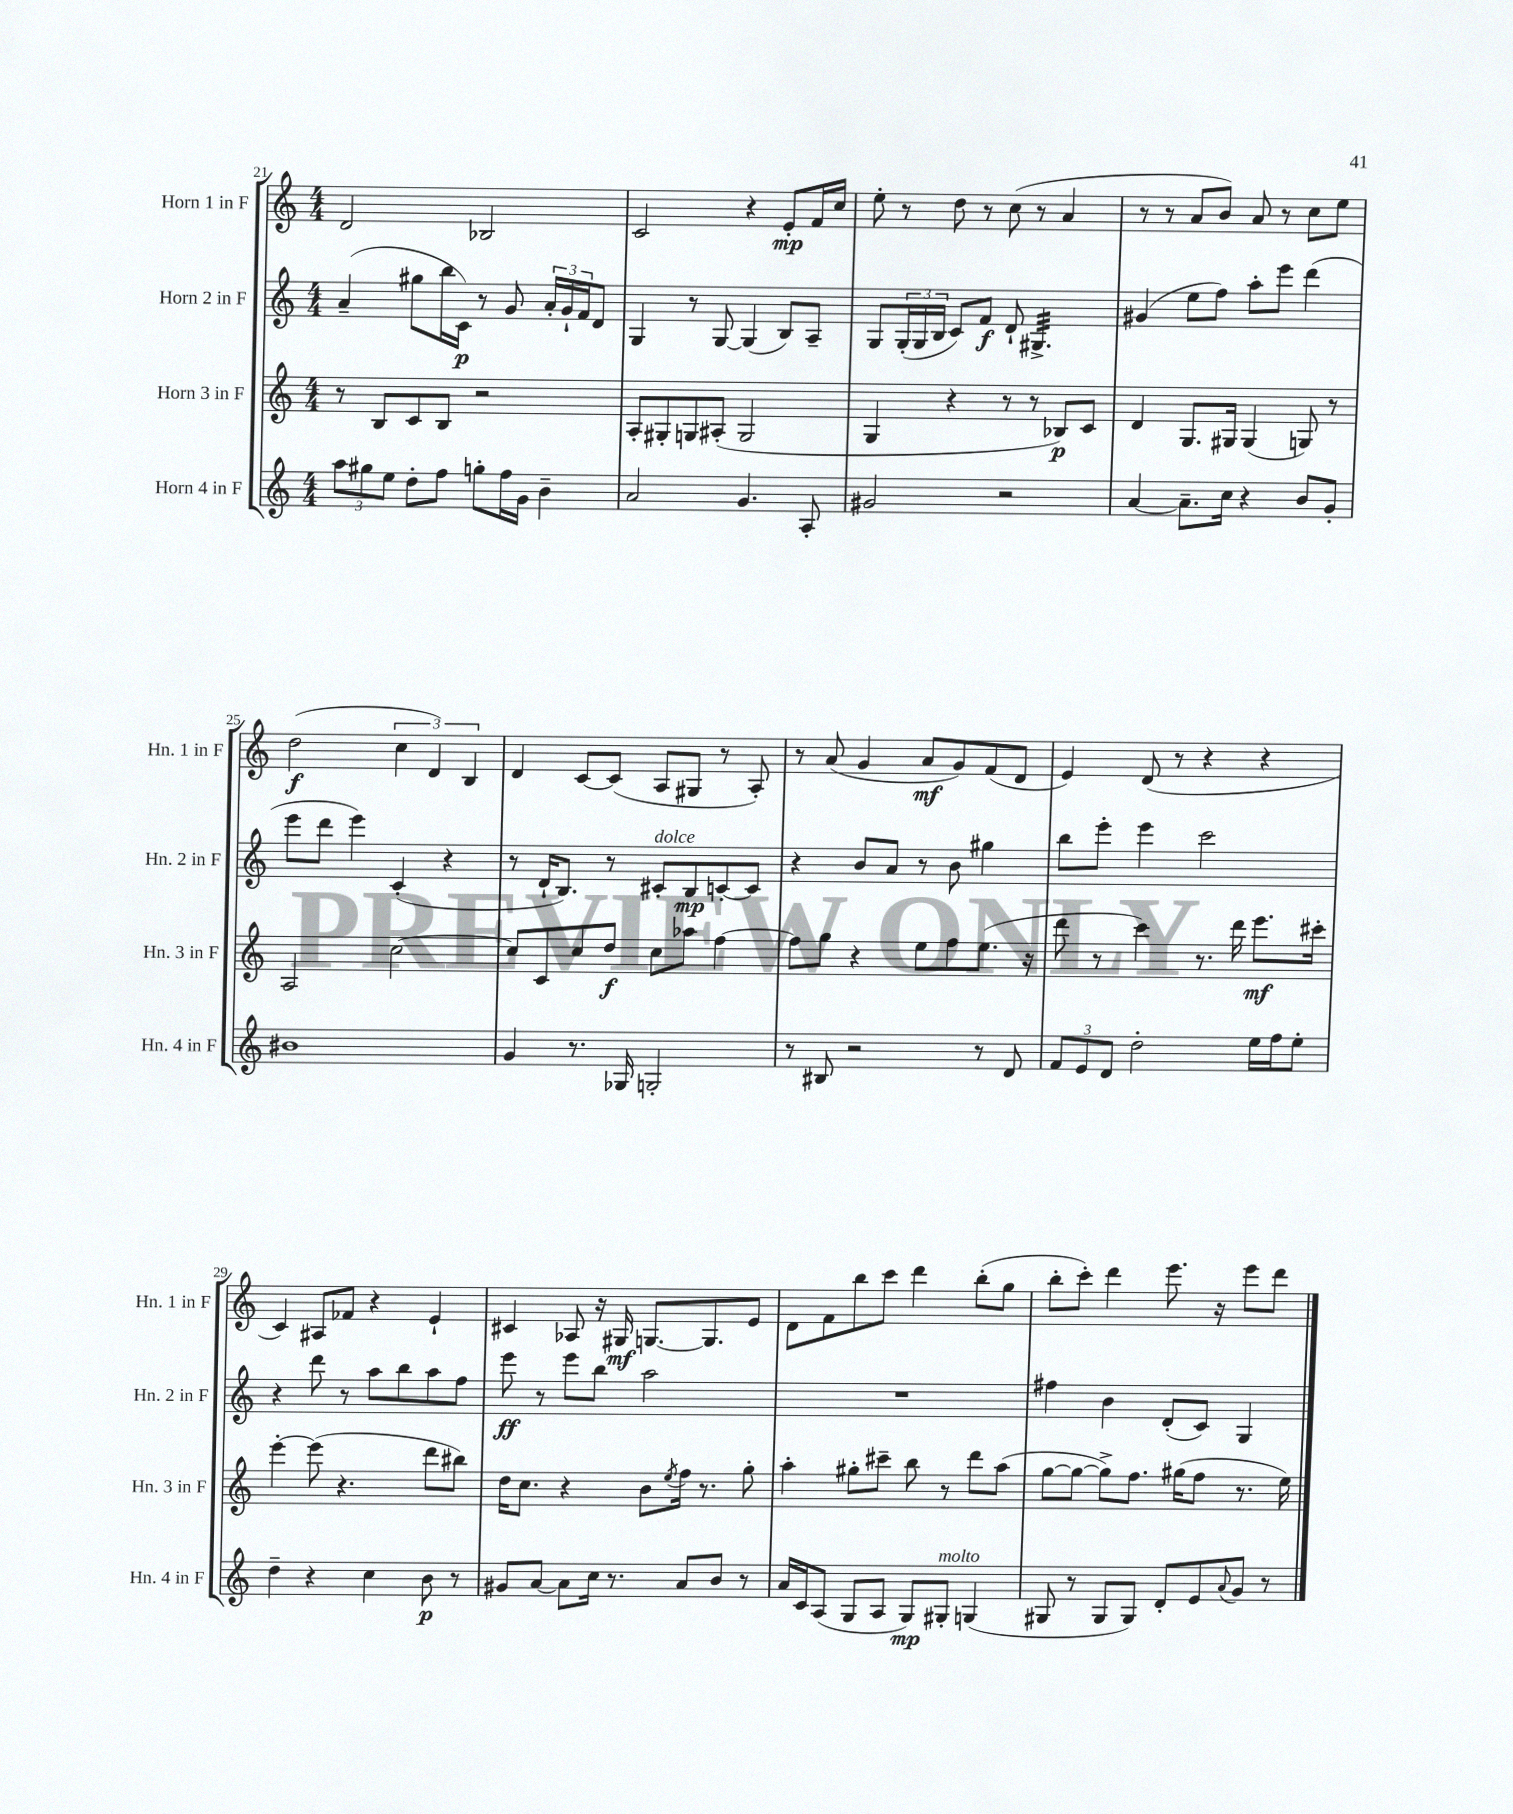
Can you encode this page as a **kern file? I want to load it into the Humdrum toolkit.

**kern	**kern	**kern	**kern
*staff4	*staff3	*staff2	*staff1
*clefG2	*clefG2	*clefG2	*clefG2
*k[]	*k[]	*k[]	*k[]
*M4/4	*M4/4	*M4/4	*M4/4
12aa\L	8r	(4a~/	2d/
12gg#\	.	.	.
.	8B/L	.	.
12ee\J	.	.	.
8dd'\L	8c/	8gg#\L	.
8ff\J	8B/J	16bb\L	.
.	.	16c\JJ)	.
8gg'\L	2r	8r	2B-/
16ff\L	.	8g/	.
16g\JJ	.	.	.
4b~\	.	24a'/LL	.
.	.	24g`/	.
.	.	24f/J	.
.	.	8d/J	.
=	=	=	=
2a/	8A'/L	4G/	2c/
.	8G#'/	.	.
.	8G/	8r	.
.	(8A#'/J	[8G/	.
4.g/	2G/	(4G/]	4r
.	.	8B/L)	8e'/L
8A'/	.	8A~/J	16f/L
.	.	.	16cc/JJ
=	=	=	=
2g#/	4G/	8G/L	8ee'\
.	.	(24G'/L	8r
.	.	24G/	.
.	.	24B/JJ	.
.	4r	8c/L)	8dd\
.	.	8f/J	8r
2r	8r	8d`/	(8cc\
.	8r	4.G#^/	8r
.	8B-/L)	.	4a/
.	8c/J	.	.
=	=	=	=
[4a/	4d/	(4g#/	8r
.	.	.	8r
8.a~\]L	8.G/L	8ee\L	8a/L
.	.	8ff\J)	8b/J)
16cc\Jk	16G#/Jk	.	.
4r	(4G#/	8aa'\L	8a/
.	.	8eee\J	8r
8b/L	8G/)	(4ddd\	8cc\L
8g'/J	8r	.	8ee\J
=	=	=	=
1b#	2A/	8eee\L	(2dd\
.	.	8ddd\J	.
.	.	4eee\)	.
.	[2cc\	(4c'/	6cc\
.	.	.	6d/)
.	.	4r	.
.	.	.	6B/
=	=	=	=
4g/	8cc/]L	8r	4d/
.	8c/	16d`/LK	.
.	.	8.B/J)	.
8.r	8cc/	.	[8c/L
.	8dd/J	8r	(8c/]J
16G-/	.	.	.
2G'/	8cc\L	8c#'/L	8A/L
.	8aa-\J	8B/	8G#/J
.	[4ff\	[8c'/	8r
.	.	8c/]J	8A'/)
=	=	=	=
8r	8ff\]L	4r	8r
8B#/	8gg\J	.	(8a/
2r	4r	8b/L	4g/
.	.	8a/J	.
.	8ee\L	8r	8a/L
.	8ff\	8b\	8g/)
8r	(8.ee\J	4gg#\	(8f/
8d/	.	.	8d/J
.	16r	.	.
=	=	=	=
12f/L	8ddd\	8bb\L	4e/)
12e/	.	.	.
.	8r	8eee'\J	.
12d/J	.	.	.
2dd'\	4ccc\)	4eee\	(8d/
.	.	.	8r
.	8.r	2ccc\	4r
.	16ddd\	.	.
16ee\LL	8.eee\L	.	4r
16ff\J	.	.	.
8ee'\J	.	.	.
.	16ccc#'\Jk	.	.
=	=	=	=
4dd~\	[4eee'\	4r	4c/)
4r	(8eee\]	8ddd\	8A#/L
.	4.r	8r	8f-/J
4cc\	.	8aa\L	4r
.	.	8bb\	.
8b\	8ddd\L	8aa\	4e`/
8r	8bb#\J)	8ff\J	.
=	=	=	=
8g#/L	16dd\LK	8eee\	4c#/
.	8.cc\J	.	.
[8a/J	.	8r	.
8a\]L	4r	8eee\L	8A-/
16cc\Jk	.	8bb\J	16r
8.r	.	.	16G#/
.	8b\L	2aa\	[8.G/L
.	8qee/	.	.
8a/L	16ff\Jk	.	.
.	8.r	.	8.G/]
8b/J	.	.	.
8r	8gg'\	.	8e/J
=	=	=	=
16a/LL	4aa'\	1r	8d\L
16c/J	.	.	.
(8A/J	.	.	8f\
8G/L	8gg#'\L	.	8bb\
8A/J	8ccc#~\J	.	8ccc\J
8G/L)	8bb\	.	4ddd\
8G#'/J	8r	.	.
(4G/	8ddd\L	.	(8bb'\L
.	(8aa\J	.	8gg\J
=	=	=	=
8G#/	[8gg\L	4ff#\	8bb'\L
8r	8gg\_J	.	8ccc'\J)
8G#/L	8gg^\]L)	4b\	4ddd\
8G#/J)	8.ff\J	.	.
8d'/L	.	(8d'/L	8.eee\
.	(16gg#\LK	.	.
8e/	8ff\J	8c/J)	.
.	.	.	16r
8qqa/	.	.	.
8g/J	8.r	4G/	8eee\L
8r	.	.	8ddd\J
.	16ee\)	.	.
==	==	==	==
*-	*-	*-	*-
